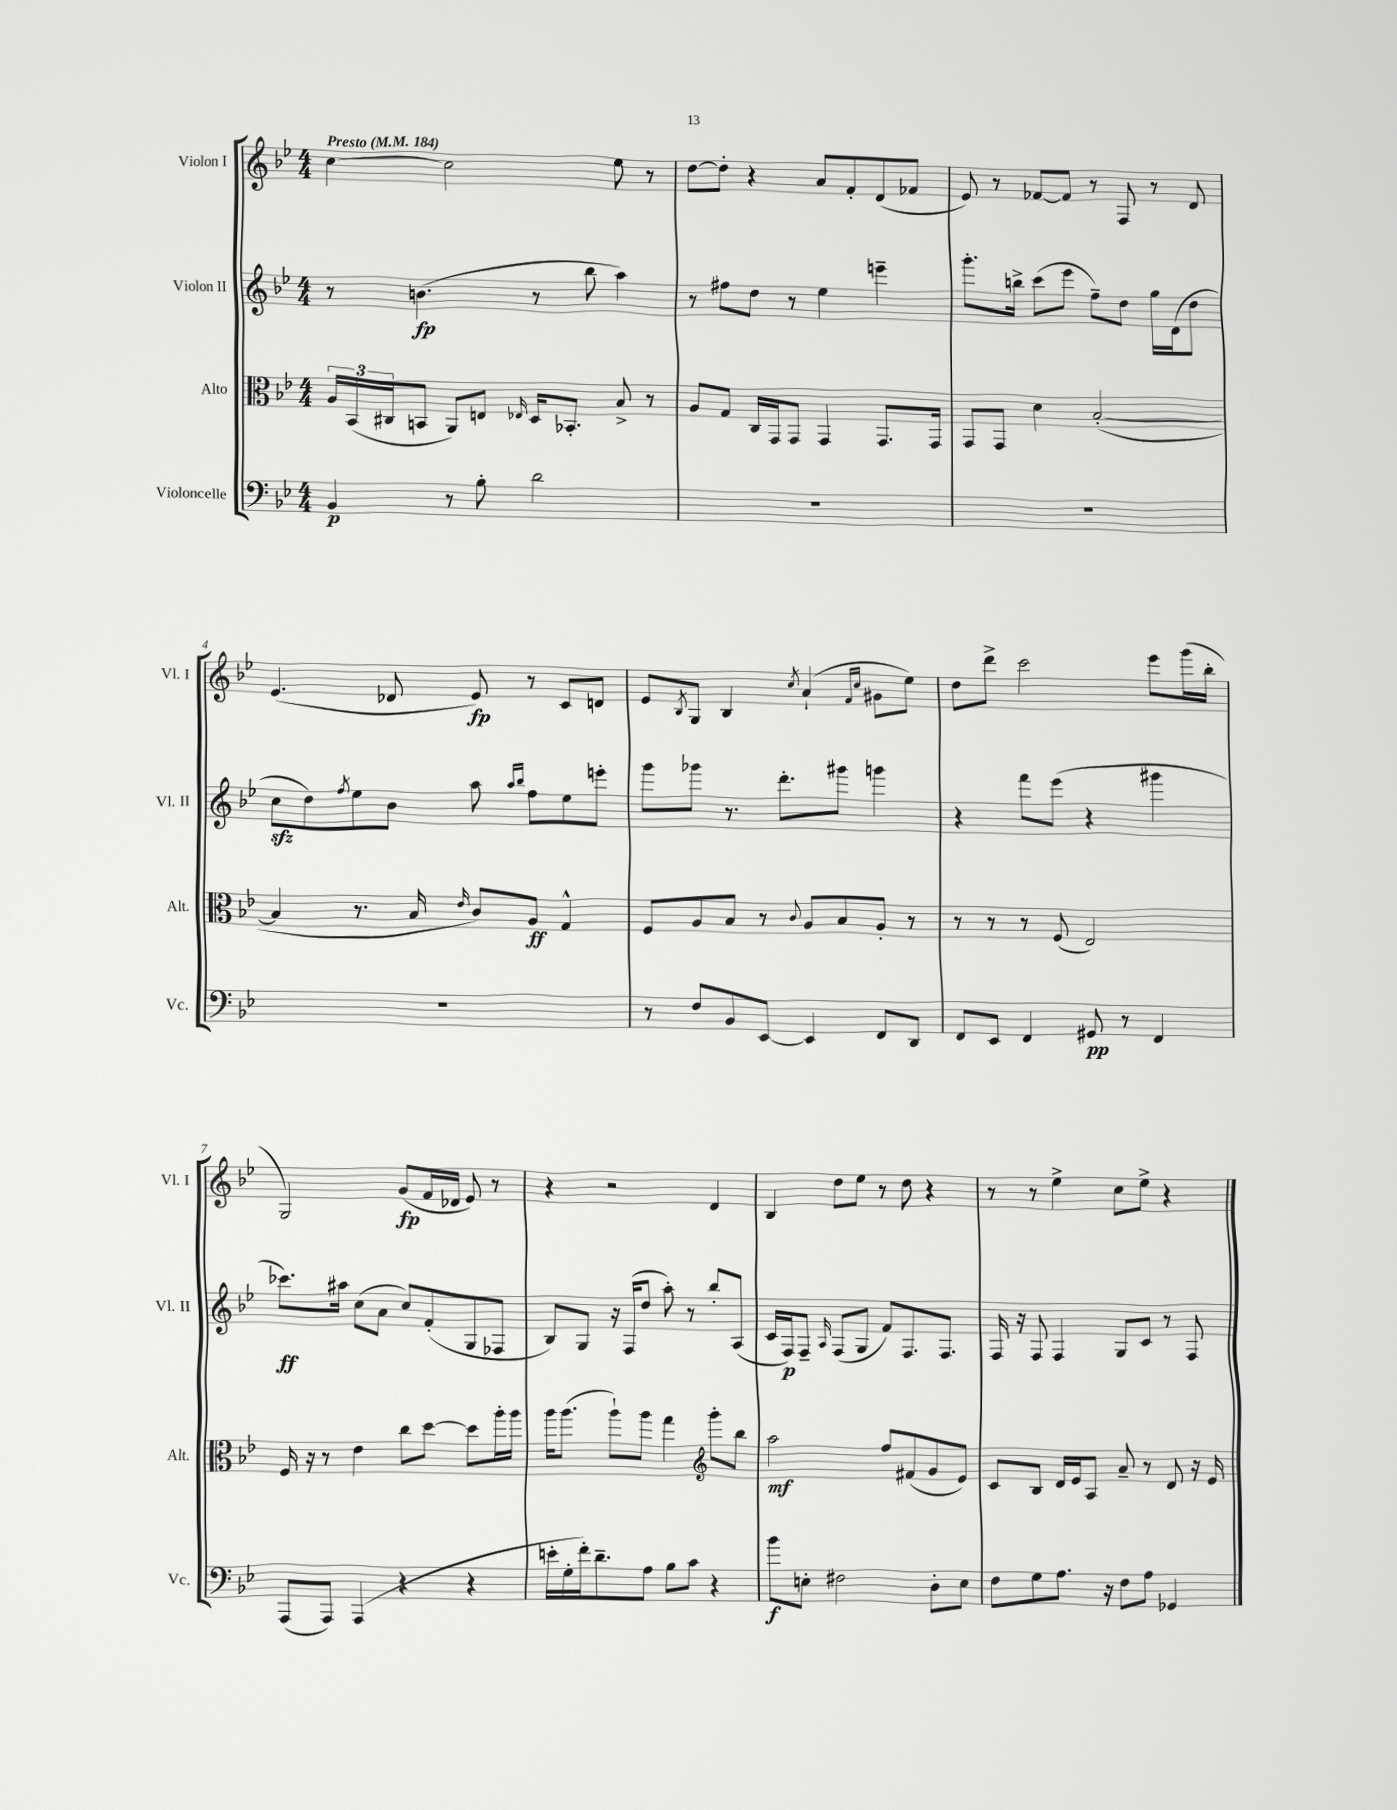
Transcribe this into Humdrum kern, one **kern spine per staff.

**kern	**kern	**kern	**kern
*staff4	*staff3	*staff2	*staff1
*clefF4	*clefC3	*clefG2	*clefG2
*k[b-e-]	*k[b-e-]	*k[b-e-]	*k[b-e-]
*M4/4	*M4/4	*M4/4	*M4/4
*MM184	*MM184	*MM184	*MM184
4BB-	24A	8r	[4cc
.	(24BB-	.	.
.	24C#	.	.
.	8BB	(4.b	.
8r	8AA)	.	2cc]
8B-'	8E	.	.
.	16qqE-	.	.
2d	16D	8r	.
.	8.BB-'	.	.
.	.	8bb-	.
.	8B-^	4aa)	8ee-
.	8r	.	8r
=	=	=	=
1r	8A	8r	[8dd
.	8G	8ff#	8dd']
.	16C	8dd	4r
.	16GG	.	.
.	8GG	8r	.
.	4GG	4ee-	8a
.	.	.	8f'
.	8.GG	4eee~	(8d
.	.	.	8f-
.	16GG	.	.
=	=	=	=
1r	8GG	8.ggg'	8e-)
.	8GG	.	8r
.	.	16bb^	.
.	4d	(8ccc	[8f-
.	.	8eee-	8f-]
.	([2B-'	8ff~)	8r
.	.	8dd	8F
.	.	16gg	8r
.	.	(16d	.
.	.	8dd	8d
=	=	=	=
1r	4B-]	8cc	(4.e-
.	.	8dd)	.
.	.	8qff	.
.	8.r	8ee-	.
.	.	8b-	8d-
.	16B-	.	.
.	16qqe-	.	.
.	8c)	8aa	8e-)
.	.	16qqaa	.
.	.	16qqbb-	.
.	8A	8ff	8r
.	4G^^	8ee-	8c
.	.	8eee'	8d
=	=	=	=
8r	8F	8ggg	8e-
.	.	.	8qB-
8F	8A	8ggg-	8G
8BB-	8B-	8.r	4B-
[8EE-	8r	.	.
.	.	8.ddd'	.
.	8qqc	.	8qcc
4EE-]	8A	.	(4a`
.	8B-	8ggg#	.
.	.	.	16qqf
.	.	.	16qqcc
8FF	8A'	4ggg	8g#
8DD	8r	.	8ee-)
=	=	=	=
8FF	8r	4r	8dd
8EE-	8r	.	8ddd^
4FF	8r	8fff	2ccc
.	(8F	(8eee-	.
8GG#	2E-)	4r	.
8r	.	.	.
4FF	.	4ggg#	8eee-
.	.	.	(16ggg
.	.	.	16bb-'
=	=	=	=
(8AAA	16F	8.ccc-)	2G)
.	16r	.	.
8AAA)	8r	.	.
.	.	16aa#	.
(4AAA	4e-	(8cc	.
.	.	8a	.
4r	8cc	8cc)	(8g
.	[8dd	(8f'	16f
.	.	.	16d-
4r	8dd]	8G	8e-)
.	16aa'	8F-	8r
.	16aa	.	.
=	=	=	=
16e'	16aa	8B-)	4r
16G'	(8.aa	.	.
16f')	.	8G	.
8.d~	.	.	.
.	8aa`)	16r	2r
.	.	(16F	.
8A	8aa	8dd	.
8B-	4gg	8aa')	.
8c	.	8r	.
*	*clefG2	*	*
4r	8ggg'	8bb-'	4d
.	8bb-	(8A	.
=	=	=	=
8b-	2aa	16c	4B-
.	.	16F)	.
8E'	.	8F~	.
.	.	16qqA	.
2F#	.	(8F	8dd
.	.	8G	8ee-
.	8ff	8f)	8r
.	(8f#	8.F	8dd
8D'	8g	.	4r
.	.	8.F	.
8E	8e-)	.	.
=	=	=	=
8F	8c	16F	8r
.	.	16r	.
8G	8B-	8F	8r
8.A	16d	4F	4ee-^
.	16e-	.	.
.	8A	.	.
16r	.	.	.
8F	8a~	8G	8cc
8A	8r	8c	8ee-^
4GG-	8d	8r	4r
.	16r	8F	.
.	16e-	.	.
==	==	==	==
*-	*-	*-	*-
